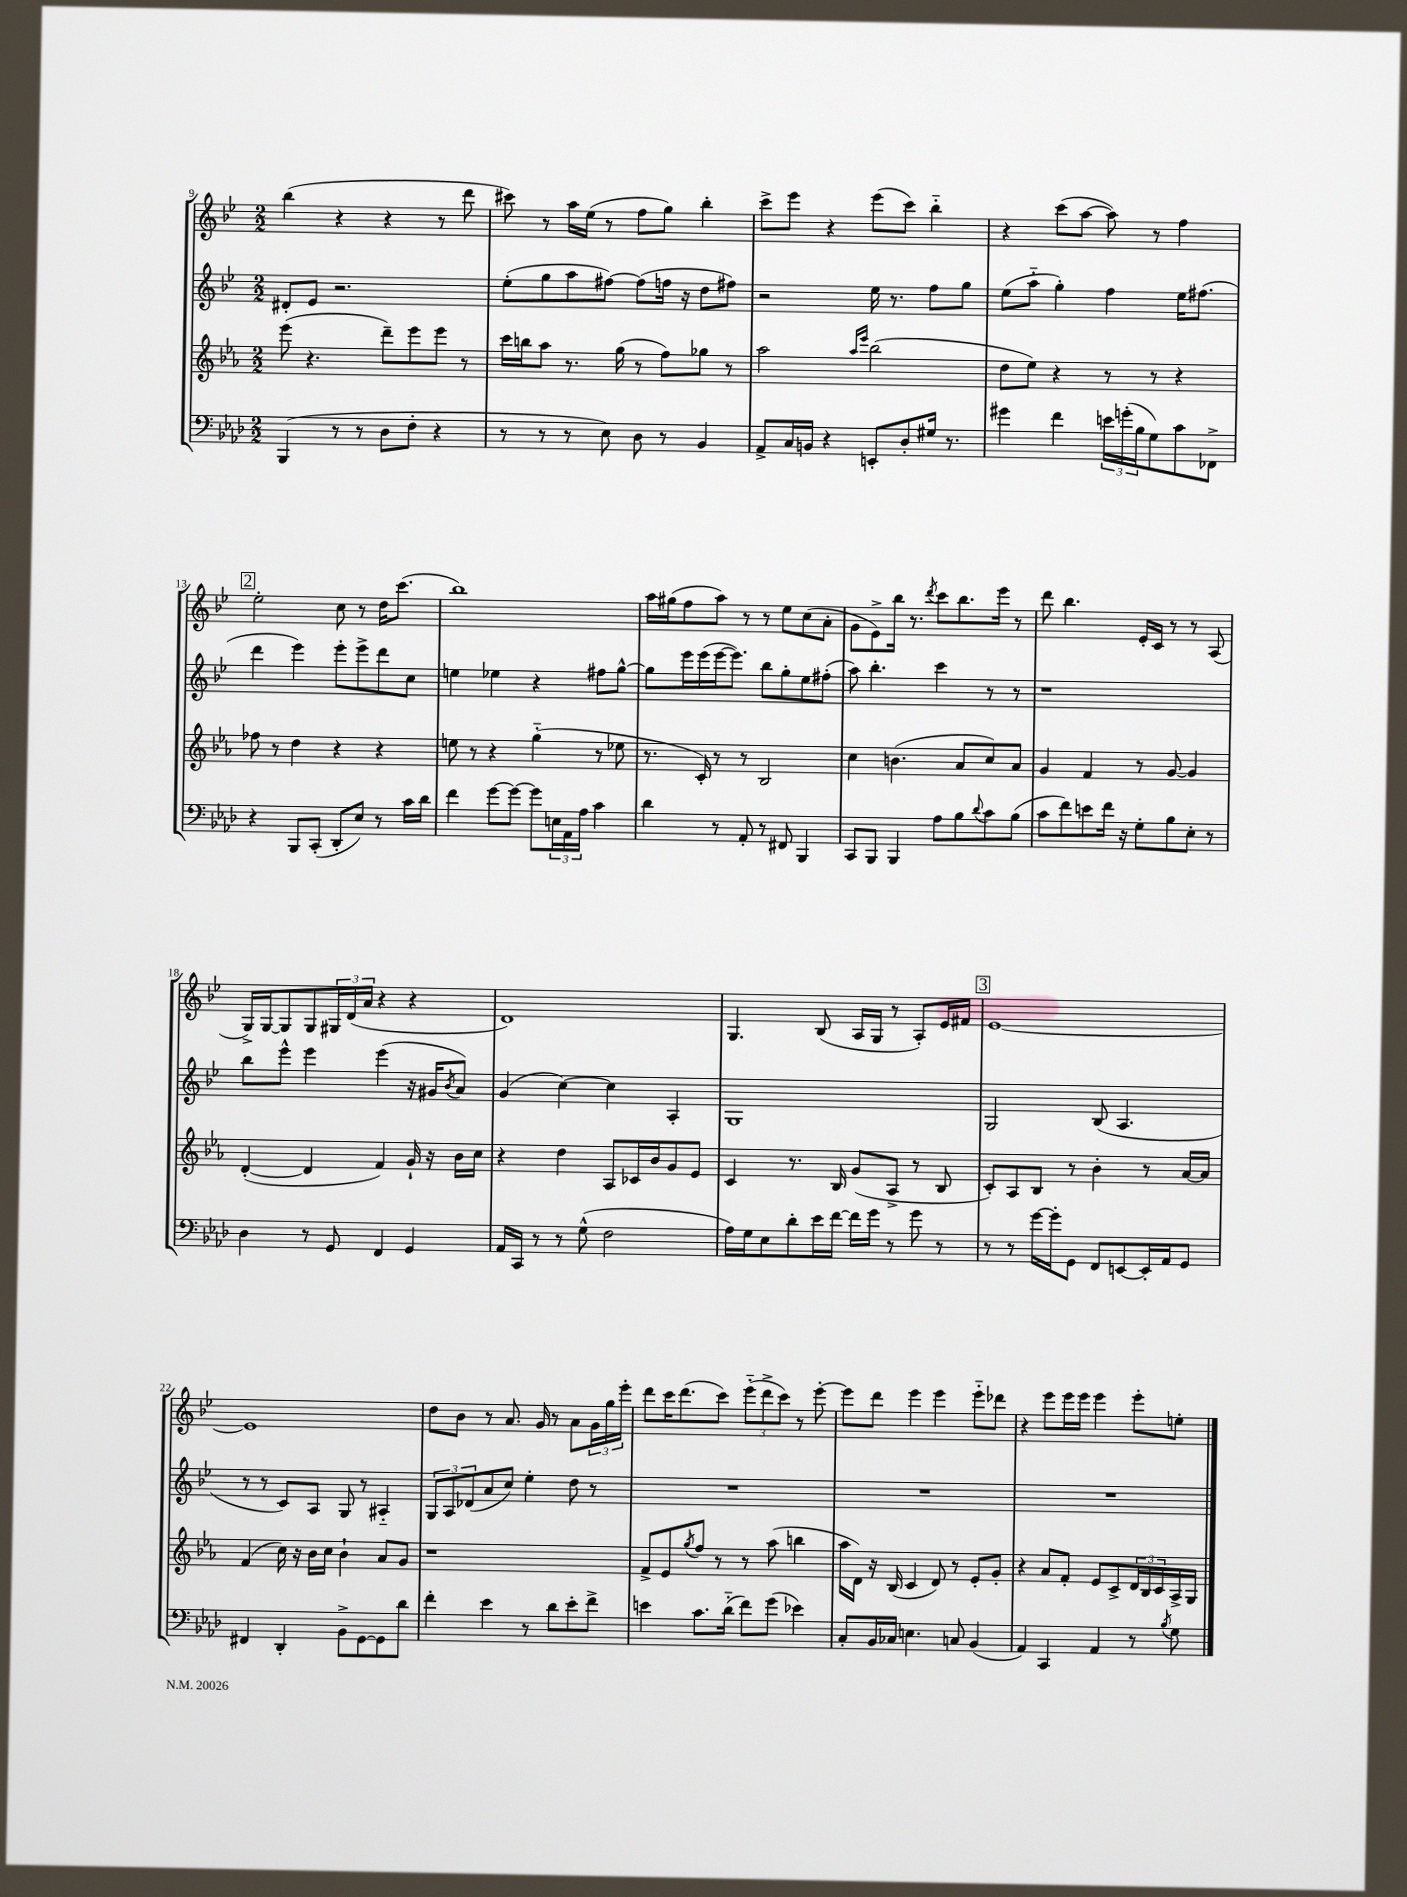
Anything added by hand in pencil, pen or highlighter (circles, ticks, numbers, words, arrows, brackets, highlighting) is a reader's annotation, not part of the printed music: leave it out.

**kern	**kern	**kern	**kern
*part4	*part3	*part2	*part1
*staff4	*staff3	*staff2	*staff1
*clefF4	*clefG2	*clefG2	*clefG2
*k[b-e-a-d-]	*k[b-e-a-]	*k[b-e-]	*k[b-e-]
*M2/2	*M2/2	*M2/2	*M2/2
=9	=9	=9	=9
(4BBB-/	(8eee-\	8d#X'/L	(4bb-\
.	4.r	8e-/J	.
8r	.	2.r	4r
8r	.	.	.
8D-\L	8ddd~\L)	.	4r
8F'\J	8eee-\	.	.
4r	8eee-\J	.	8r
.	8r	.	8ddd\
=10	=10	=10	=10
8r	16ccc\LL	(8ee-'\L	8ccc#X\)
.	16bbn\J	.	.
8r	8aa-\J	8gg\	8r
8r	8.r	8aa\	16aa\LL
.	.	.	(16ee-\JJ
8E-\)	.	[8ff#X\J)	8r
.	(16gg\	.	.
8D-\	8r	(8ff#\L]	8ff\L
8r	8ff\L)	16ffn\Jk	8gg\J)
.	.	16r	.
4BB-/	8gg-X\J	8dd\L	4bb-'\
.	8r	8ff#X\J)	.
=11	=11	=11	=11
8AA-^/L	2aa-\	2r	8ccc^\L
16C/L	.	.	8eee-\J
16BBn/JJ	.	.	.
4r	.	.	4r
.	16qqaa-/LL	.	.
.	16qqeee-/JJ	.	.
8EEn'/L	(2bb-\	16ee-\	(8eee-\L
.	.	8.r	.
8D-'/	.	.	8ccc\J)
16G#X/Jk	.	8ff\L	4bb-\
8.r	.	.	.
.	.	8gg\J	.
=12	=12	=12	=12
4g#X\	8dd\L	(8ee-\L	4r
.	8ee-\J)	8aa\J	.
4f\	4r	4gg'\)	(8ccc\L
.	.	.	[8aa\J
24en\LL	8r	4ff\	8aa\])
(24gn'\	.	.	.
24B-\J	.	.	.
8G\)	8r	.	8r
8c\	4r	16ee-\KL	4ff\
.	.	(8.ff#X\J	.
8FF-X^\J	.	.	.
!!LO:LB:g=z
!!LO:REH:place=s1:t=2
=13	=13	=13	=13
4r	8ff-X\	4ddd\	2ee-'\
.	8r	.	.
8BBB-/L	4dd\	4eee-\)	.
(8CC'/J	.	.	.
8DD-'/L	4r	8eee-'\L	8cc\
8E-/J)	.	8eee-^\	8r
8r	4r	8ddd\	16dd\KL
.	.	.	(8.ccc\J
16c\LL	.	8cc\J	.
16d-\JJ	.	.	.
=14	=14	=14	=14
4f\	8een\	4een\	1bb-)
.	8r	.	.
[8g\L	4r	4ee-X\	.
8g\J_	.	.	.
8g\L]	(4gg\	4r	.
24En\L	.	.	.
24AA-\	.	.	.
24A-\JJ	.	.	.
4c\	8r	8ff#X\L	.
.	8ee-X\	[8gg^^\J	.
=15	=15	=15	=15
4d-\	8.r	8gg\L]	16aa\LL
.	.	.	(16gg#X\J
.	.	16eee-\L	8ff\
.	16c'/)	(16eee-\	.
8r	8r	[16eee-\J	8aa\J)
.	.	8.eee-\J])	.
8AA-'/	8r	.	8r
8r	2B-/	8bb-\L	8r
8FF#X/	.	8gg'\	8ee-\L
4BBB-/	.	8ee-\	(8cc\
.	.	(8ff#X'\J	8a'\J
=16	=16	=16	=16
8CC/L	4cc\	8aa\)	8g\L
8BBB-/J	.	4.bb-'\	8e-^\)
4BBB-/	(4.bn\	.	16bb-\Jk
.	.	.	8.r
.	.	.	8qddd/
8A-\L	.	4ccc\	8ccc\L
8B-\	8a-/L	.	8.bb-\
8qqd-/	.	.	.
8c\	8cc/)	8r	.
.	.	.	16eee-\Jk
(8B-\J	8a-/J	8r	8r
=17	=17	=17	=17
8c\L	4g/	1r	8ddd\
8f\)	.	.	4.bb-\
8en\	4f/	.	.
16f\Jk	.	.	.
16r	.	.	.
8G'\L	8r	.	16e-'/LL
.	.	.	16c/JJ
8B-\	[8g/	.	8r
8E-'\J	4g/]	.	8r
8r	.	.	(8A/
!!LO:LB:g=z
=18	=18	=18	=18
4D-\	([4d'/	8bb-\L	16G^/LL)
.	.	.	[16G/J
.	.	8eee-^^\J	8G/]
8r	4d/]	4eee-\	8G/
8GG/	.	.	24G#X/L
.	.	.	(24d/
.	.	.	24a/JJ
4FF/	4f/)	(4eee-\	4r
4GG/	16g`/	16r	4r
.	16r	16g#X/KL	.
.	.	8qb-/	.
.	16b-\LL	8a/J)	.
.	16cc\JJ	.	.
=19	=19	=19	=19
16AA-/LL	4r	(4g/	1d)
16CC/JJ	.	.	.
8r	.	.	.
8r	4dd\	[4cc\)	.
(8G^^\	.	.	.
2F\	8A-/L	4cc\]	.
.	16c-X/L	.	.
.	16b-/J	.	.
.	8g/	4A'/	.
.	8e-/J	.	.
=20	=20	=20	=20
16A-\LL)	4c/	1G	4.G/
16G\J	.	.	.
8E-\	.	.	.
8d-'\	8.r	.	.
16e-\L	.	.	(8B-/
[16f\JJ	16B-/	.	.
16f\LL]	(8g/L	.	16A/LL
16g\JJ	.	.	16G/JJ
8r	8A-^/J	.	8r
8g\	8r	.	8A'/L)
8r	8B-/	.	16e-/L
.	.	.	16f#X/JJ
!!LO:REH:place=s1:t=3
=21	=21	=21	=21
8r	8c'/L)	2G/	[1e-
8r	8A-/	.	.
[16g\LL	8B-/J	.	.
16g'\J]	.	.	.
8GG\J	8r	.	.
8FF/L	4b-'\	(8B-/	.
[8EEn/	.	4.A/	.
16EE'/L]	8r	.	.
16AA-/J	.	.	.
8GG/J	[16a-/LL	.	.
.	16a-/JJ]	.	.
!!LO:LB:g=z
=22	=22	=22	=22
4FF#X/	(4f/	8r	1e-]
.	.	8r	.
4DD-'/	16cc\)	8c/L)	.
.	16r	.	.
.	16b-\LL	8A/J	.
.	16cc\JJ	.	.
8BB-^\L	4b-`\	8G/	.
[8GG\	.	8r	.
8GG\]	8a-/L	4A#X/	.
8d-\J	8g/J	.	.
=23	=23	=23	=23
4f'\	1r	12G/L	8dd\L
.	.	12A/	.
.	.	.	8b-\J
.	.	(12d-X/	.
4e-\	.	8a/	8r
.	.	8cc/J)	8.a/
8r	.	4ee-'\	.
.	.	.	16g/
8d-\L	.	.	8r
8e-'\	.	8dd\	8a\L
8f^\J	.	8r	24g\L
.	.	.	24gg\
.	.	.	24eee-'\JJ
=24	=24	=24	=24
4en\	8f^/L	1r	8ddd\L
.	8e-/	.	16ccc\K
.	.	.	(8.ddd\
.	8qgg/	.	.
8.c\L	8ff/J	.	.
.	8r	.	8ccc\J)
(16d-\Jk	.	.	.
8f\L)	8r	.	(12eee-\L
.	.	.	12ddd^\
(8g\J	(8aa-\	.	.
.	.	.	12ccc\J)
4e-X\)	4bbn\	.	8r
.	.	.	[8eee-'\
=25	=25	=25	=25
8C'/L	16aa-\LL	1r	8eee-\L]
.	16d\JJ)	.	.
16BB-/L	16r	.	8ddd\J
16C-X/JJ	(16B-/	.	.
4.En\	4c/	.	4eee-\
.	8d/)	.	4eee-\
8Cn/	8r	.	.
(4BB-/	8e-'/L	.	8eee-\L
.	8g'/J	.	8ddd-X\J
=26	=26	=26	=26
4AA-/)	4r	1r	4r
4CC/	8a-/L	.	8eee-\L
.	8f'/J	.	16eee-\L
.	.	.	16eee-\JJ
4AA-/	8e-/L	.	4eee-\
.	8c^/	.	.
8r	24d/L	.	8eee-'\L
.	24B-/	.	.
.	24c/	.	.
8qB-/	.	.	.
8G\	16A-^/	.	8een'\J
.	16G/JJ	.	.
==	==	==	==
*-	*-	*-	*-
